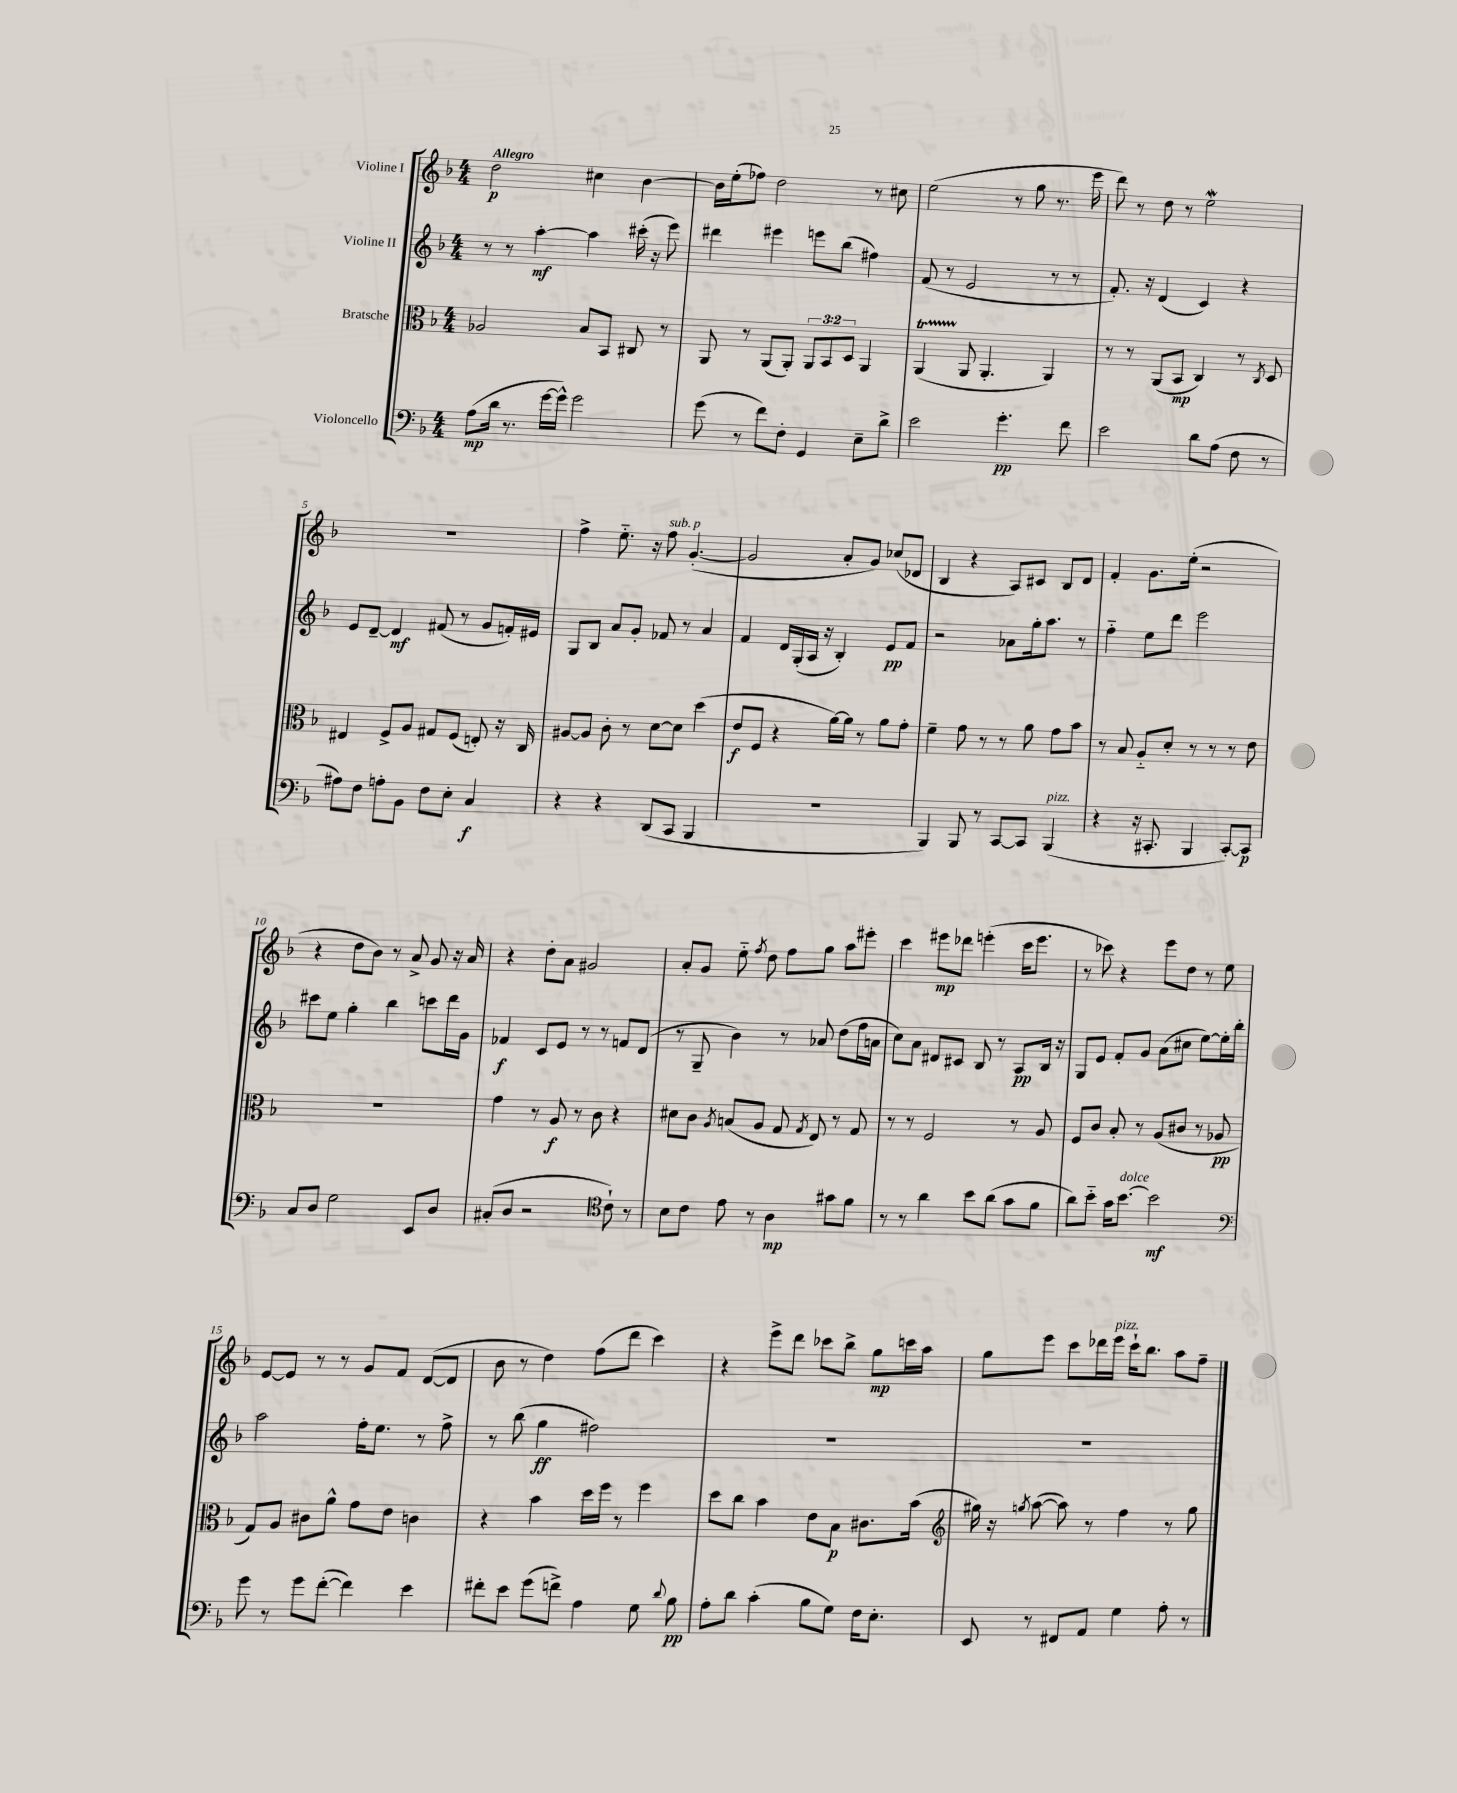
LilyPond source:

<<
\new StaffGroup <<
\new Staff = "s0" \with { instrumentName = "Violine I" } {
    \clef treble \key f \major \numericTimeSignature \time 4/4 \tempo "Allegro"
    \autoBeamOff d''2\p cis''4 bes'4~ |
    bes'16[ e''16-.( fes''8]) d''2 r8 cis''8 |
    e''2( r8 g''8 r8. e'''16 |
    d'''8) r8 d''8 r8 e''2\mordent |
    R1 |
    f''4-> e''8.-_ r16 f''8^\markup { \italic "sub. p" } g'4.~-.( |
    g'2 a'8[-. g'8]) ces''8[( des'8] |
    bes4 r4 a8[) cis'8] bes8[ d'8] |
    f'4-. g'8.[ e''16]-.( r2 |
    r4 d''8[ bes'8]) r8 a'8-> g'8 r16 a'16 |
    r4 d''8[-. a'8] gis'2 |
    a'8[-. g'8] e''8-_ \acciaccatura { f''8 } d''8 f''8[ g''8] a''8[ eis'''8]-. |
    c'''4 eis'''8[\mp des'''8] e'''4-.( c'''16[ e'''8.] |
    r8 ces'''8) r4 e'''8[ d''8] r8 e''8 |
    e'8[~ e'8] r8 r8 g'8[ f'8] d'8[~( d'8] |
    bes'8 r8 d''4) f''8[( d'''8] c'''4) |
    r4 e'''8[-> d'''8] ces'''8[ bes''8]-> g''8[\mp c'''16 a''16] |
    g''8[ e'''8] c'''8[ des'''16 e'''16]^\markup { \italic "pizz." } c'''16[-! bes''8.] a''8[ f''8]-- \bar "|." |
}
\new Staff = "s1" \with { instrumentName = "Violine II" } {
    \clef treble \key f \major \numericTimeSignature \time 4/4
    \autoBeamOff r8 r8 a''4~-.\mf a''4 cis'''16-.( r16 e'''8) |
    dis'''4 eis'''4 e'''8[ bes''8]( fis''4) |
    f'8( r8 e'2 r8 r8 |
    f'8.-.) r16 d'4( c'4) r4 |
    e'8[ d'8]~-- d'4\mf fis'8( r8 g'8[ f'16-.) eis'16] |
    g8[ bes8] a'8[ g'8]-. fes'8 r8 a'4 |
    f'4 d'16[ g16-.( a16] r16 bes4-.) e'8[\pp f'8] |
    r2 aes'8[ g''16-. a''8.] r8 |
    f''4-_ e''8[ d'''8] e'''2 |
    cis'''8[ e''8] g''4-. bes''4 c'''8[ d'''16 g'16] |
    fes'4\f c'8[ e'8] r8 r8 f'8[ d'8]( |
    r8 g8-- bes'4) r8 aes'8 d''8[( f''16 a'16] |
    c''8[) a'8] dis'8[ cis'8] bes8 r8 a8[\pp bes16] r16 |
    g8[ e'8] f'8[-. g'8] a'8[( cis''8] e''8[~) e''16-. bes''16]-. |
    a''2 f''16[-. e''8.] r8 f''8-> |
    r8 bes''8( g''4\ff fis''2) |
    R1 |
    R1 \bar "|." |
}
\new Staff = "s2" \with { instrumentName = "Bratsche" } {
    \clef alto \key f \major \numericTimeSignature \time 4/4 \override Staff.TupletNumber.text = #tuplet-number::calc-fraction-text
    \autoBeamOff aes2 bes8[ bes,8] cis8 r8 |
    a,8 r8 a,8[( a,8]-.) \tuplet 3/2 { a,8[ bes,8 d8] } a,4 |
    a,4\startTrillSpan( a,8\stopTrillSpan a,4.-. a,4) |
    r8 r8 a,8[( bes,8]\mp c4) r8 \acciaccatura { c8 } d8 |
    eis4 f8[-> a8] gis8[ f8]( e8-.) r16 c16 |
    ais8[~ ais8] c'8-. r8 d'8[~ d'8] d''4( |
    e'8[\f f8] r4 a'16[~) a'16] r8 a'8[ g'8]-. |
    f'4-- g'8 r8 r8 a'8 g'8[ bes'8] |
    r8 bes8 a8[-_ d'8]-. r8 r8 r8 e'8 |
    R1 |
    g'4 r8 a8\f r8 c'8 r4 |
    dis'8[ c'8] \acciaccatura { a8 } b8[( a8] g8 \acciaccatura { g8 } e8) r8 g8 |
    r8 r8 f2 r8 a8 |
    f8[ c'8] bes8-. r8 a8[( cis'8] r8 aes8\pp |
    g8[) a8] cis'8[ a'8]-^ g'8[ e'8] c'4 |
    r4 bes'4 d''16[ f''16] r8 f''4 |
    d''8[ c''8] bes'4 e'8[ bes8]\p cis'8.[ bes'16]( |
    \clef treble gis''16) r16 \acciaccatura { g''8 } a''8~( a''8) r8 f''4 r8 g''8 \bar "|." |
}
\new Staff = "s3" \with { instrumentName = "Violoncello" } {
    \clef bass \key f \major \numericTimeSignature \time 4/4
    \autoBeamOff a8[\mp( d'16] r8. g'16[~ g'16]-^) g'2 |
    g'8( r8 f'8[) f8]-. g,4 e8[-- d'8]-> |
    e'2 g'4.-.\pp f'8 |
    e'2 d'8[ a8]( f8 r8 |
    ais8[) f8] a8[-. bes,8] f8[ e8]-. c4\f |
    r4 r4 d,8[( c,8] bes,,4 |
    r1 |
    bes,,4) bes,,8 r8 c,8[~ c,8] bes,,4^\markup { \italic "pizz." }( |
    r4 r16 cis,8.-. bes,,4 cis,8[~-.) cis,8]\p |
    c8[ d8] g2 e,8[ d8] |
    cis8[-.( d8] r2 \clef tenor c'8-!) r8 |
    bes8[ c'8] e'8 r8 a4\mp gis'8[ f'8] |
    r8 r8 a'4 bes'8[ a'8]( g'8[ f'8] |
    a'8[) bes'8]-_ g'16[ bes'8.]~^\markup { \italic "dolce" } bes'2\mf |
    \clef bass g'8 r8 g'8[ f'8]~-.( f'4) e'4 |
    fis'8[-. e'8] g'8[( f'8]->) a4 g8 \appoggiatura { d'8 } bes8\pp |
    a8[-. d'8] c'4-.( bes8[ g8]) f16[ e8.]-. |
    e,8 r8 fis,8[ a,8] g4 a8-. r8 \bar "|." |
}
>>
>>
